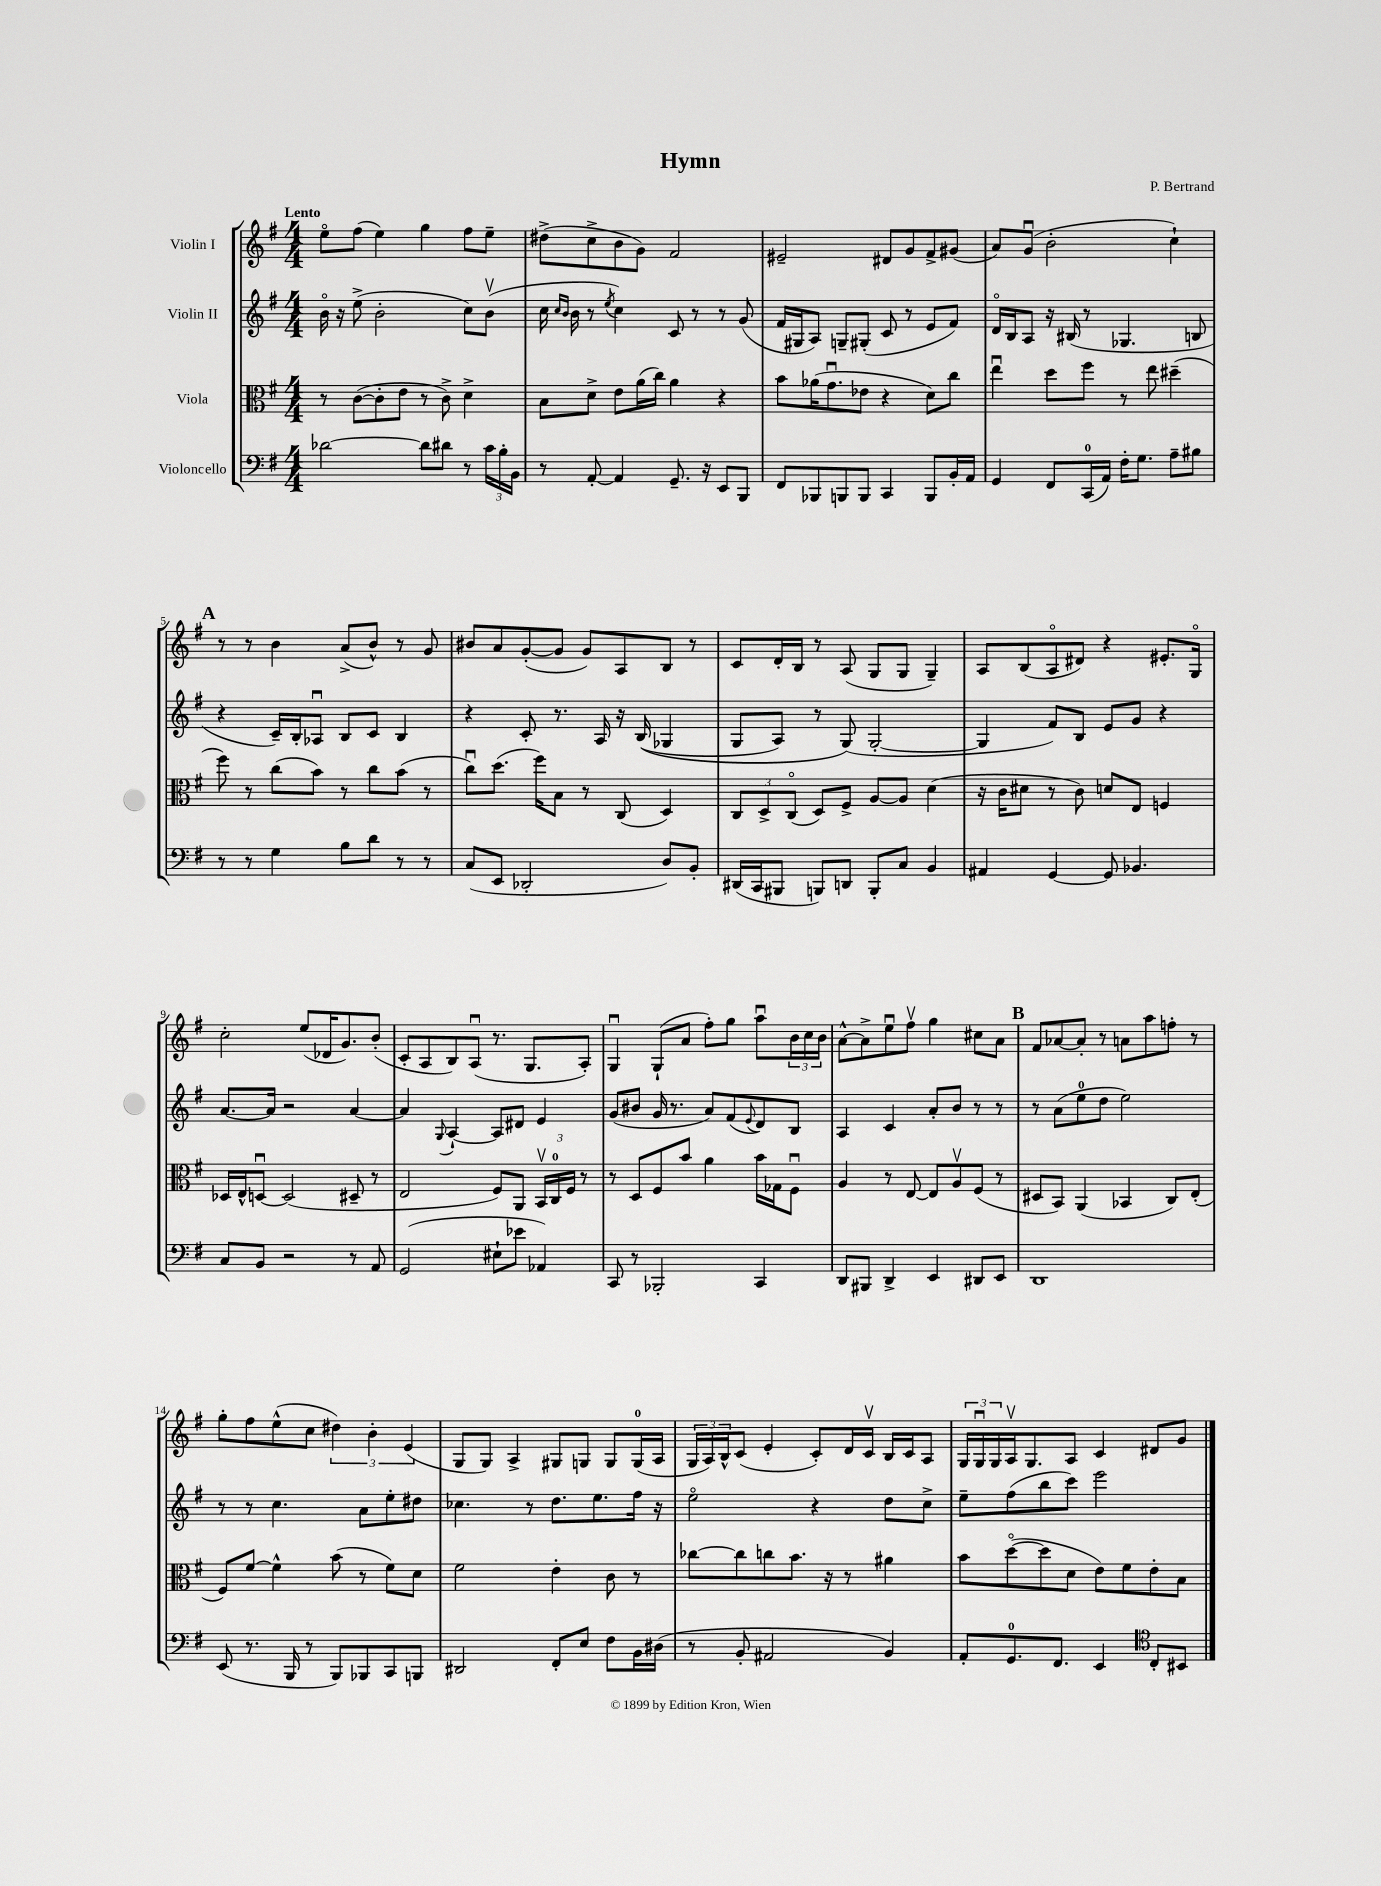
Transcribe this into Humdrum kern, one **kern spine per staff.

**kern	**kern	**kern	**kern
*part4	*part3	*part2	*part1
*staff4	*staff3	*staff2	*staff1
*I"Violoncello	*I"Viola	*I"Violin II	*I"Violin I
*clefF4	*clefC3	*clefG2	*clefG2
*k[f#]	*k[f#]	*k[f#]	*k[f#]
*M4/4	*M4/4	*M4/4	*M4/4
=1	=1	=1	=1
!	!	!	!LO:TX:a:B:t=Lento
[2d-X\	8r	16b\	8ee\L
.	.	16r	.
.	([8c\L	(8ee^\	(8ff#\J
.	8c'\]	2b'\	4ee\)
.	8e\J	.	.
8d-\L]	8r	.	4gg\
8d#X\J	8c^\)	.	.
8r	4d^\	8cc\L)	8ff#\L
24c\LL	.	(8bv\J	8ee~\J
24B'\	.	.	.
24BB\JJ	.	.	.
=2	=2	=2	=2
8r	8B\L	16cc\	(8dd#X^\L
.	.	16qqcc/LL	.
.	.	16qqb/JJ	.
.	.	16b\	.
[8AA'/	8d^\J	8r	8cc^\
.	.	8qee/	.
4AA/]	8e\L	4cc\)	8b\
.	(16a\L	.	8g\J)
.	16cc\JJ)	.	.
8.GG~/	4a\	8c/	2f#/
.	.	8r	.
16r	.	.	.
8EE/L	4r	8r	.
8BBB/J	.	(8g/	.
=3	=3	=3	=3
8FF#/L	8b\L	16f#/LL	2e#X~/
.	.	16G#X/J	.
8BBB-X/	(16a-X\K	8A/J)	.
.	8.gu\	.	.
8BBBn/	.	8Gn~/L	.
8BBB/J	8e-X\J	(8G#X'/J	.
4CC/	4r	8c/	8d#X/L
.	.	8r	8g/
8BBB/L	8d\L)	8e/L	8f#^/
16BB'/L	8cc\J	8f#/J)	(8g#X/J
16AA/JJ	.	.	.
=4	=4	=4	=4
4GG/	4eeu\	16d/LL	8a/L)
.	.	16B/J	.
.	.	8A/J	(8gu/J
8FF#/L	8dd\L	16r	2b'\
.	.	(16B#X/	.
(16CC/L	8ff#\J	8r	.
16AA/JJ)	.	.	.
16F#'\KL	8r	4.G-X/	.
8.G\J	.	.	.
.	8ee\	.	.
8A~\L	(4dd#X~\	.	4cc`\)
8B#X\J	.	8Bn/	.
!!LO:LB:g=z
!!LO:REH:place=s1:t=A
=5	=5	=5	=5
8r	8ff#\)	4r	8r
8r	8r	.	8r
4G\	(8cc\L	16c~/LL)	4b\
.	.	16B'/J	.
.	8b\J)	8A-Xu/J	.
8B\L	8r	8B/L	(8a^/L
8d\J	8cc\L	8c/J	8b^^/J)
8r	(8b\J	4B/	8r
8r	8r	.	8g/
=6	=6	=6	=6
(8C/L	8ccu\L)	4r	8b#X/L
8EE/J	(8.dd\J	.	8a/
2DD-X'/	.	8c'/	([8g'/
.	16ff#\KL)	.	.
.	8B\J	8.r	8g/J]
.	8r	.	8g/L)
.	.	16A/	.
.	(8C/	16r	8A/
.	.	((16B/	.
8D/L)	4D/)	4G-X/	8B/J
8BB'/J	.	.	8r
=7	=7	=7	=7
(16DD#X/LL	12C/L	8G/L	8c/L
16CC/J	.	.	.
.	12D^/	.	.
8BBB#X/J	.	8A/J)	16d'/L
.	(12C/J	.	.
.	.	.	16B/JJ
8BBBn/L)	8D/L)	8r	8r
8DDn/J	8F#^/J	(8G/)	(8A/
8BBB'/L	[8A/L	[2G'/	8G/L
8C/J	8A/J]	.	8G/J
4BB/	(4d\	.	4G~/)
=8	=8	=8	=8
4AA#X/	16r	4G/]	8A/L
.	16c\KL	.	.
.	8d#X\J	.	(8B/
[4GG/	8r	8f#/L)	8A/
.	8c\)	8B/J	8d#X/J)
8GG/]	8dn/L	8e/L	4r
4.BB-X/	8E/J	8g/J	.
.	4Fn/	4r	8.e#X'/L
.	.	.	16G/Jk
!!LO:LB:g=z
=9	=9	=9	=9
8C/L	16D-X/LL	[8.a/L	2cc'\
.	16E^^/J	.	.
8BB/J	[8Dnu/J	.	.
.	.	16a/Jk]	.
2r	(2D/]	2r	.
.	.	.	(8ee/L
.	.	.	16d-X/K
.	.	.	8.g/)
8r	8D#X~/	[4a/	.
8AA/	8r	.	(8b'/J
=10	=10	=10	=10
(2GG/	2E/	4a/]	8c'/L
.	.	.	8A/
.	.	8qqG/	.
.	.	[4A`/	8B/)
.	.	.	(8Au/J
8E#X`\L	8F#/L)	8A/L]	8.r
8e-X\J	8AA/J	8d#X/J	.
.	.	.	8.G/L
4AA-X/)	24BBv/LL	4e/	.
.	24C/	.	.
.	24F#/JJ	.	.
.	8r	.	8A'/J)
=11	=11	=11	=11
8CC/	8r	(8g/L	4Gu/
8r	8D/L	8b#X/J	.
2BBB-X'/	8F#/	16g/	(8G`/L
.	.	8.r	.
.	8b/J	.	8a/J
.	4a\	8a/L)	8ff#'\L)
.	.	(8f#/	8gg\J
.	.	8qqe/	.
4CC/	16b\LL	8d/)	8aau\L
.	16G-X\J	.	.
.	8F#u\J	8B/J	24b\L
.	.	.	24cc\
.	.	.	24b\JJ
=12	=12	=12	=12
8DD/L	4A/	4A/	[8a^^\L
8BBB#X/J	.	.	8a^\]
4DD^/	8r	4c/	8eeu\
.	[8E/	.	8ff#v\J
4EE/	8E/L]	8a'/L	4gg\
.	8Av/	8b/J	.
8DD#X/L	(8F#/J	8r	8cc#X\L
8EE/J	8r	8r	8a\J
!!LO:REH:place=s1:t=B
=13	=13	=13	=13
1DD	8D#X/L	8r	8f#/L
.	8BB/J)	(8a\L	[8a-X/
.	(4AA/	8ee\	8a-'/J]
.	.	8dd\J	8r
.	4BB-X/	2ee\)	8an\L
.	.	.	8aa\
.	8C/L)	.	8ffn'\J
.	(8E'/J	.	8r
!!LO:LB:g=z
=14	=14	=14	=14
(8EE/	8F#/L)	8r	8gg'\L
8.r	[8f#/J	8r	8ff#\
.	4f#^^\]	4.cc\	(8ee^^\
16BBB/	.	.	.
8r	.	.	8cc\J
8BBB/L)	(8b\	.	6dd#X\)
8BBB-X/	8r	8a\L	.
.	.	.	6b'\
8CC/	8f#\L)	8ee'\	.
.	.	.	(6e/
8BBBn/J	8d\J	8dd#X\J	.
=15	=15	=15	=15
2DD#X/	2f#\	4.cc-X\	8G/L
.	.	.	8G/J)
.	.	.	4A^/
.	.	8r	.
8FF#'/L	4e'\	8.dd\L	8G#X/L
8E/J	.	.	8Gn/J
.	.	8.ee\	.
8F#\L	8c\	.	8G/L
16BB\L	8r	16ff#\Jk	(16G/L
(16D#X\JJ	.	16r	16A/JJ
=16	=16	=16	=16
8r	[8cc-X\L	2ee\	24G/LL
.	.	.	24A/)
.	.	.	24B^^/J
8BB'/	8cc-\]	.	(8c/J
2AA#X/	8ccn\	.	4e'/
.	8.b\J	.	.
.	.	4r	8c'/L)
.	16r	.	.
.	8r	.	16d/L
.	.	.	16cv/JJ
4BB/)	4a#X\	8dd\L	16B/LL
.	.	.	16c/J
.	.	8cc^\J	8A/J
=17	=17	=17	=17
8AA'/L	8b\L	8ee~\L	24G/LL
.	.	.	24Gu/
.	.	.	24G/
8.GG/	([8dd\	(8ff#\	16Av/J
.	.	.	8.G/
.	8dd\]	8bb\	.
8.FF#/J	.	.	.
.	8d\J	8ccc\J)	8A/J
4EE/	8e\L)	2eee\	4c/
.	8f#\	.	.
*clefC4	*	*	*
8C'/L	8e'\	.	8d#X/L
8BB#X/J	8B\J	.	8g/J
==	==	==	==
*-	*-	*-	*-
